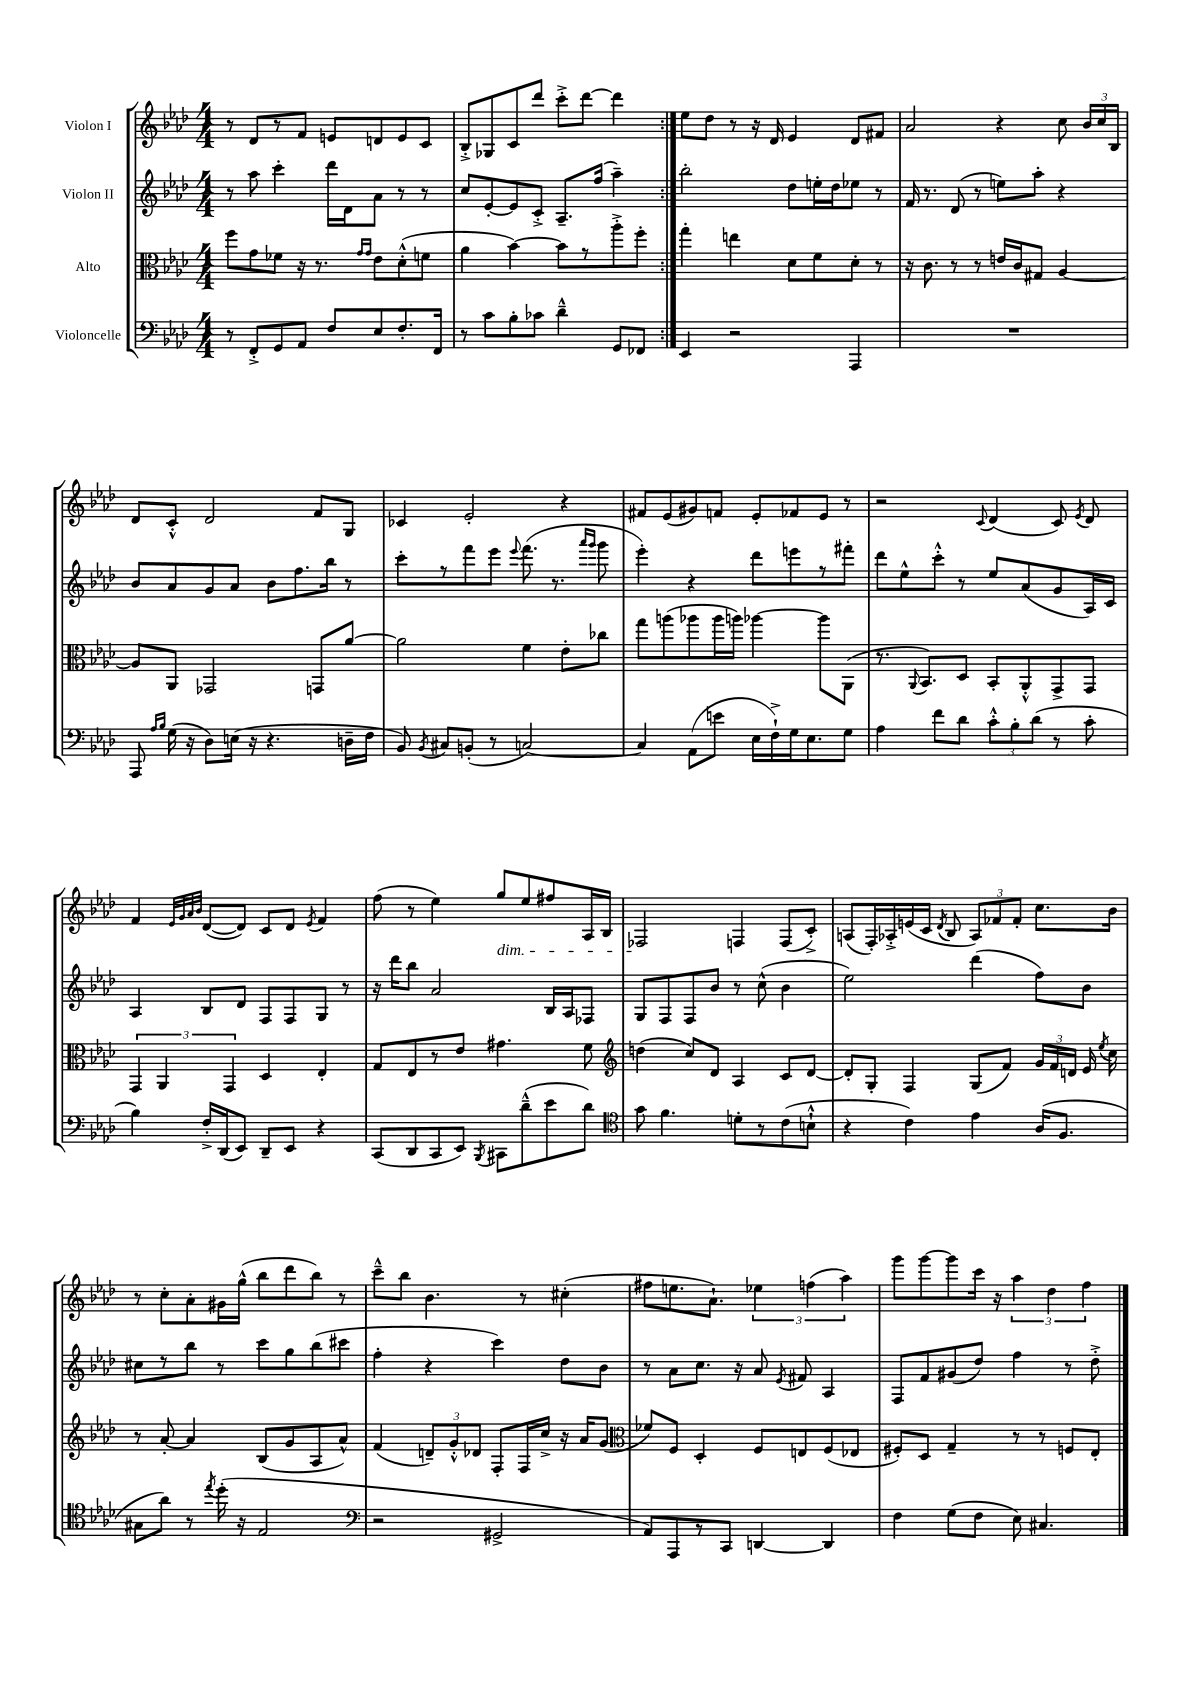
<<
\new StaffGroup <<
\new Staff = "s0" \with { instrumentName = "Violon I" } {
    \clef treble \key aes \major \numericTimeSignature \time 4/4
    \autoBeamOff \repeat volta 2 { r8 des'8[ r8 f'8] e'8[ d'8 e'8 c'8] |
    bes8[-.-> ges8 c'8 des'''8] c'''8[-.-> des'''8]~ des'''4 | }
    ees''8[ des''8] r8 r16 des'16 ees'4 des'8[ fis'8] |
    aes'2 r4 c''8 \tuplet 3/2 { bes'16[ c''16 bes16] } |
    des'8[ c'8]-.-^ des'2 f'8[ g8] |
    ces'4 ees'2-. r4 |
    fis'8[ ees'8( gis'8) f'8] ees'8[-. fes'8 ees'8] r8 |
    r2 \appoggiatura { c'8 } des'4( c'8) \acciaccatura { ees'8 } des'8 |
    f'4 \grace { ees'32[ g'32 aes'32 bes'32] } des'8[~( des'8]) c'8[ des'8] \acciaccatura { ees'8 } f'4 |
    f''8( r8 ees''4) g''8[\dim ees''8 fis''8 aes16 bes16] |
    fes2\! f4 f8[( c'8]-.->) |
    a8[( f16-.) aes16-.-> e'16( c'16] \acciaccatura { des'8 } bes8 \tuplet 3/2 { aes8[) fes'8 fes'8]-. } c''8.[ bes'16] |
    r8 c''8[-. aes'8-. gis'16 g''16]-^( bes''8[ des'''8 bes''8]) r8 |
    c'''8[---^ bes''8] bes'4. r8 cis''4-.( |
    fis''8[ e''8. aes'8.]-!) \tuplet 3/2 { ees''4 f''4( aes''4) } |
    g'''8[ g'''8~ g'''8 c'''16] r16 \tuplet 3/2 { aes''4 des''4 f''4 } \bar "|." |
}
\new Staff = "s1" \with { instrumentName = "Violon II" } {
    \clef treble \key aes \major \numericTimeSignature \time 4/4
    \autoBeamOff \repeat volta 2 { r8 aes''8 c'''4-. des'''16[ des'16 aes'8] r8 r8 |
    c''8[ ees'8~-. ees'8 c'8]-.-> aes8.[-- f''16]( aes''4--) | }
    bes''2-. des''8[ e''16-. des''16 ees''8] r8 |
    f'16 r8. des'8( r8 e''8[) aes''8]-. r4 |
    bes'8[ aes'8 g'8 aes'8] bes'8[ f''8. bes''16] r8 |
    c'''8[-. r8 f'''8 ees'''8] \appoggiatura { ees'''8 } f'''8.( r8. \grace { aes'''16[ g'''16] } g'''8 |
    ees'''4-.) r4 des'''8[ e'''8 r8 fis'''8]-. |
    des'''8[ ees''8-^ c'''8]-.-^ r8 ees''8[ aes'8( g'8 aes16) c'16] |
    aes4 bes8[ des'8] f8[ f8 g8] r8 |
    r16 des'''16[ bes''8] aes'2 bes16[ aes16 fes8] |
    g8[ f8 f8 bes'8] r8 c''8-^( bes'4 |
    ees''2) des'''4( f''8[) bes'8] |
    cis''8[ r8 bes''8] r8 c'''8[ g''8 bes''8( cis'''8] |
    f''4-. r4 c'''4) des''8[ bes'8] |
    r8 aes'8[ c''8.] r16 aes'8 \acciaccatura { ees'8 } fis'8 aes4 |
    f8[ f'8 gis'8( des''8]) f''4 r8 des''8-.-> \bar "|." |
}
\new Staff = "s2" \with { instrumentName = "Alto" } {
    \clef alto \key aes \major \numericTimeSignature \time 4/4
    \autoBeamOff \repeat volta 2 { f''8[ g'8 fes'8] r16 r8. \grace { g'16[ g'16] } ees'8[ des'8-.-^( f'8] |
    aes'4 bes'4~) bes'8[ r8 aes''8-.-> f''8]-. | }
    g''4-. e''4 des'8[ f'8 des'8]-. r8 |
    r16 c'8. r8 r8 e'16[ c'16 gis8] aes4~ |
    aes8[ aes,8] ges,2 g,8[ aes'8]~ |
    aes'2 f'4 ees'8[-. ces''8] |
    g''8[ a''8( aes''8 aes''16 a''16]) aes''4~ aes''8[ aes,8]( |
    r8. \appoggiatura { aes,8 } bes,8.[) des8] bes,8[-. aes,8-.-^ g,8-> g,8] |
    \tuplet 3/2 { g,4 aes,4 g,4 } des4 ees4-. |
    g8[ ees8 r8 ees'8] gis'4. f'8 |
    \clef treble d''4( c''8[) des'8] aes4 c'8[ des'8]~ |
    des'8[-. g8]-. f4 g8[( f'8]) \tuplet 3/2 { g'16[ f'16 d'16] } ees'16 \acciaccatura { ees''8 } c''16 |
    r8 aes'8~-. aes'4 bes8[( g'8 aes8 aes'8]-^) |
    f'4( \tuplet 3/2 { d'8[--) g'8-.-^ des'8] } f8[-. f16 c''16]-> r16 aes'16[ g'8]( |
    \clef alto fes'8[) f8] des4-. f8[ e8 f8( ees8] |
    fis8[-.) des8] g4-- r8 r8 f8[ ees8]-. \bar "|." |
}
\new Staff = "s3" \with { instrumentName = "Violoncelle" } {
    \clef bass \key aes \major \numericTimeSignature \time 4/4
    \autoBeamOff \repeat volta 2 { r8 f,8[-.-> g,8 aes,8] f8[ ees8 f8.-. f,16] |
    r8 c'8[ bes8-. ces'8] des'4---^ g,8[ fes,8] | }
    ees,4 r2 aes,,4 |
    R1 |
    aes,,8 \grace { aes16[ bes16] } g16( r16 des8[) e16]( r16 r4. d16[-- f16] |
    bes,8) \acciaccatura { bes,8 } cis8[ b,8]-.( r8 c2~) |
    c4 aes,8[( e'8] ees16[ f16-!->) g16 ees8. g8] |
    aes4 f'8[ des'8] \tuplet 3/2 { c'8[-.-^ bes8-. des'8]( } r8 c'8-. |
    bes4) f16[-.-> des,16( ees,8]) des,8[-- ees,8] r4 |
    c,8[( des,8 c,8 ees,8]) \acciaccatura { bes,,8 } cis,8[ des'8---^( ees'8 des'8]) |
    \clef tenor g'8 f'4. d'8[-. r8 c'8( b8]-!-^ |
    r4 c'4) ees'4 aes16[( f8.] |
    gis8[ aes'8]) r8 \acciaccatura { ees''8 } des''16-.( r16 ees2 |
    \clef bass r2 gis,2-> |
    aes,8[) aes,,8 r8 c,8] d,4~ d,4 |
    f4 g8[( f8] ees8) cis4. \bar "|." |
}
>>
>>
\layout { \context { \Score \remove "Bar_number_engraver" } }
